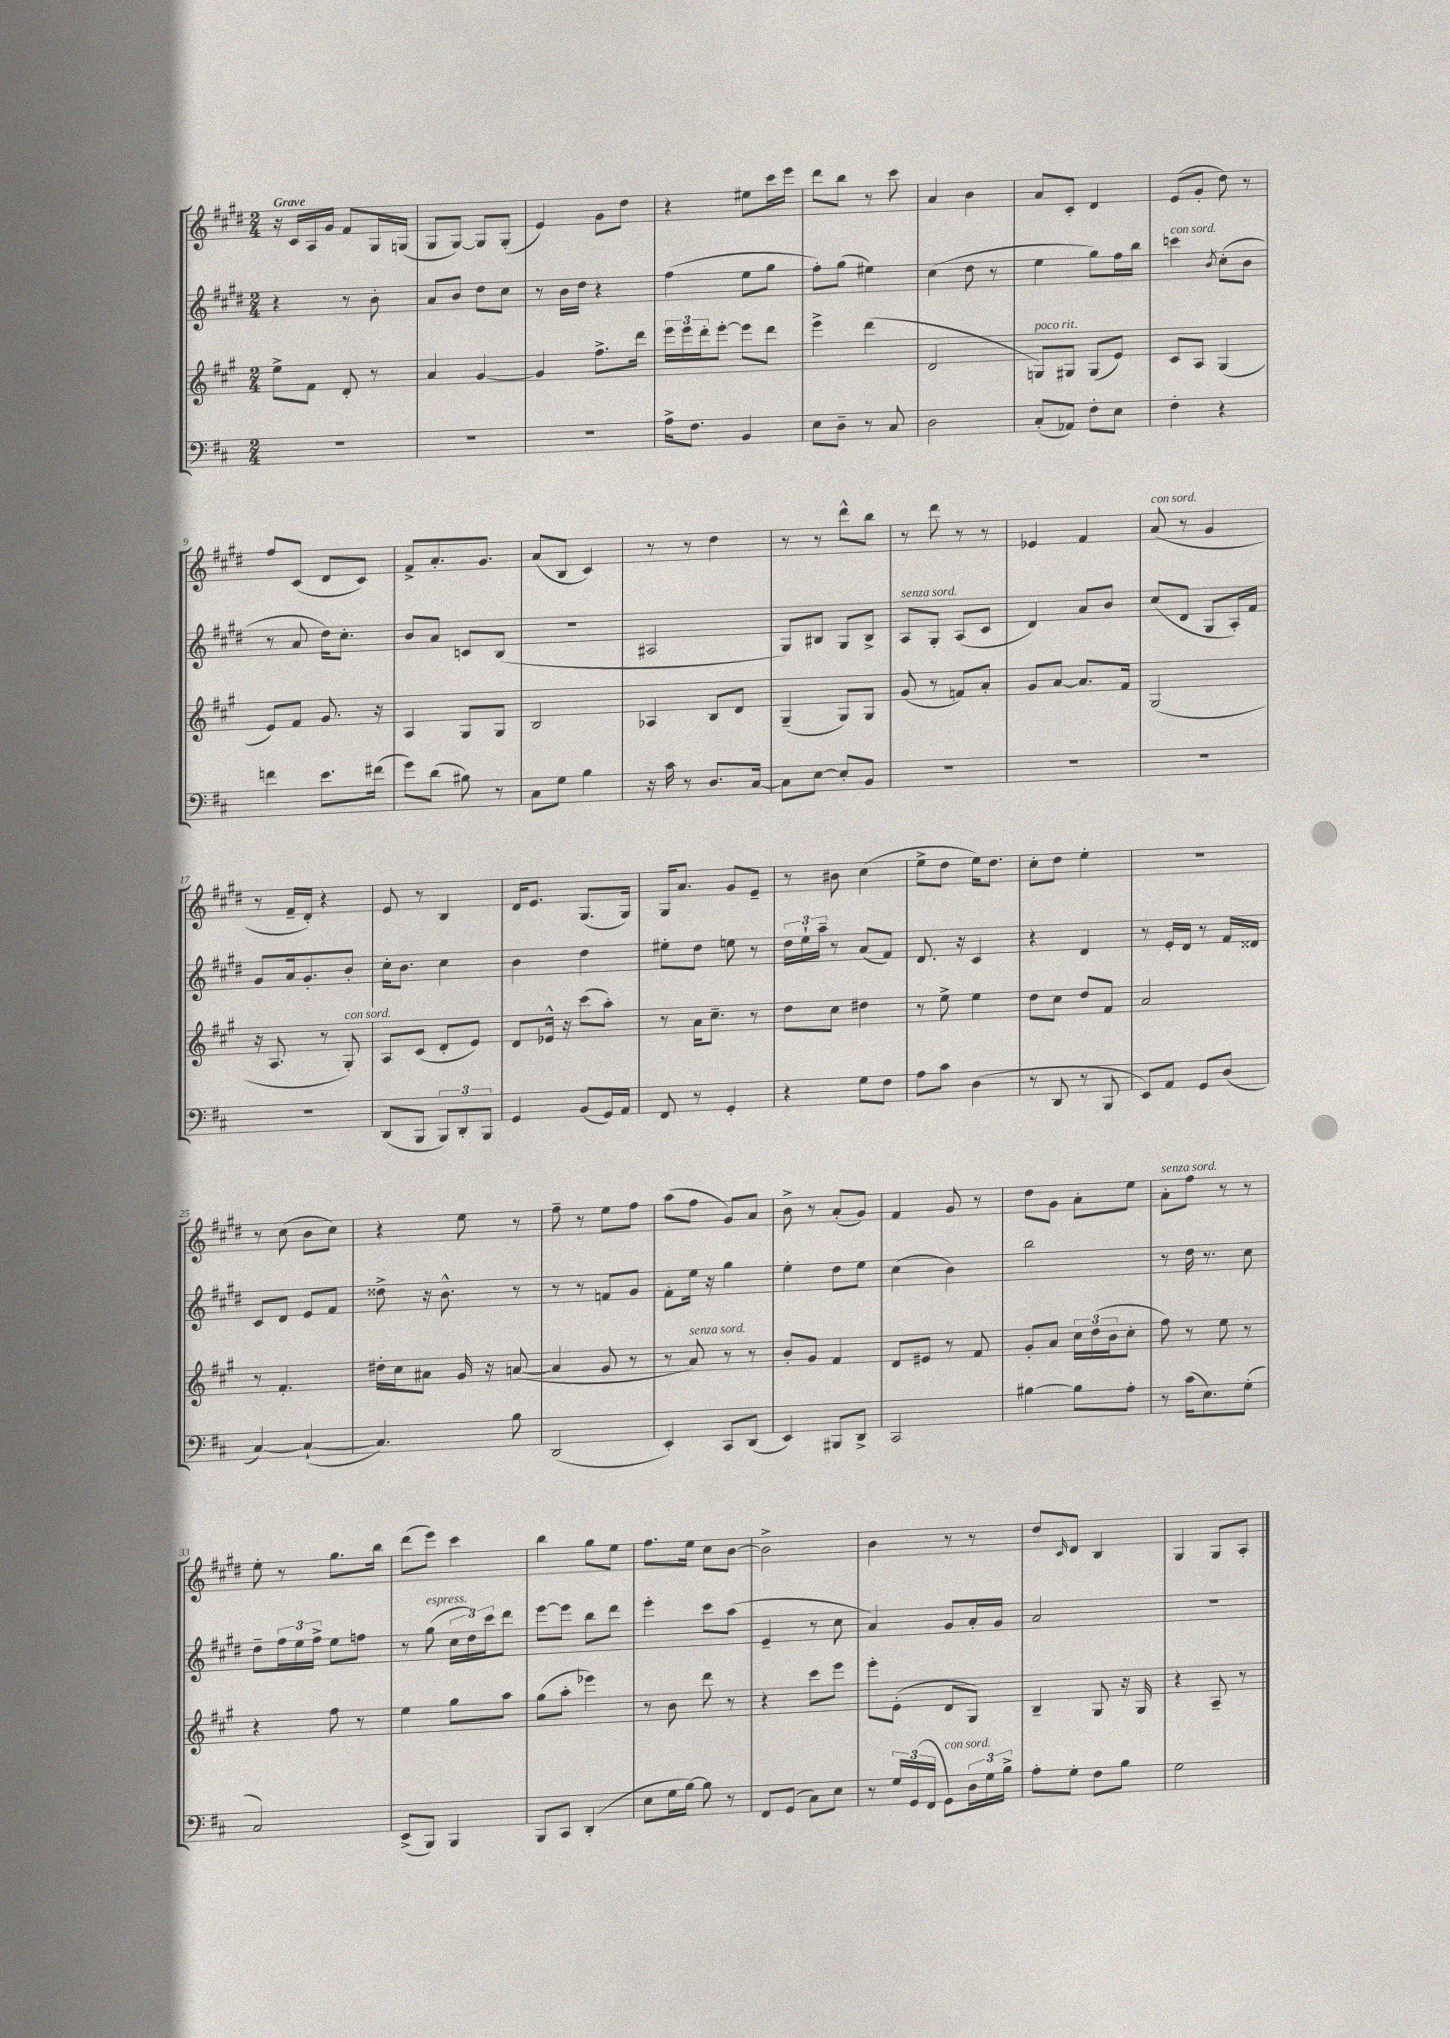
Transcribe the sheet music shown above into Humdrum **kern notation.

**kern	**kern	**kern	**kern
*part4	*part3	*part2	*part1
*staff4	*staff3	*staff2	*staff1
*clefF4	*clefG2	*clefG2	*clefG2
*k[f#c#]	*k[f#c#g#]	*k[f#c#g#d#]	*k[f#c#g#d#]
*M2/4	*M2/4	*M2/4	*M2/4
=1	=1	=1	=1
!	!	!	!LO:TX:a:B:t=Grave
2r	8ee^\L	4r	16r
.	.	.	16c#/LL
.	8f#\J	.	16A/
.	.	.	16g#/JJ
.	8d'/	8r	8f#/L
.	8r	8b'\	16G#/L
.	.	.	(16Gn/JJ
=2	=2	=2	=2
2r	4a/	8a/L	8G#/L
.	.	8b/J	[8G#/J)
.	[4g#/	8dd#\L	8G#/L]
.	.	8cc#\J	(8G#'/J
=3	=3	=3	=3
2r	4g#/]	8r	4e/)
.	.	16b\LL	.
.	.	16dd#\JJ	.
.	8.ff#^\L	4r	8g#\L
.	.	.	8dd#\J
.	16ddd\Jk	.	.
=4	=4	=4	=4
16A^\KL	24eee\LL	(4ff#\	4r
.	24eee\	.	.
8.F#\J	.	.	.
.	24ddd'\J	.	.
.	[8eee'\J	.	.
4BB/	8eee\L]	8ee\L	8ee#X\L
.	8ddd\J	8gg#\J	16ccc#\L
.	.	.	16eee\JJ
=5	=5	=5	=5
8E\L	4eee^\	8ff#'\L)	8ddd#\L
8D~\J	.	(8gg#\J	8bb\J
8r	(4ddd\	4ee#X\)	8r
8C#/	.	.	8ccc#\
=6	=6	=6	=6
2D\	2d/	(4cc#\	4a/
.	.	8dd#\	4b\
.	.	8r	.
=7	=7	=7	=7
!	!LO:TX:a:i:t=poco rit.	!	!
(8C#'/L	8Gn/L)	4ee\	8a/L
8AA-X/J)	8G#X/J	.	8c#'/J
8F#'\L	(8G#/L	8gg#\L)	4d#/
8E\J	8e/J)	16ff#\L	.
.	.	16bb\JJ	.
=8	=8	=8	=8
!	!	!LO:TX:a:i:t=con sord.	!
4F#'\	8c#/L	4cccn\	(8e/L
.	8A/J	.	8g#'/J
.	.	8qb/	.
4r	(4G#/	(8cc#'\L	8dd#\)
.	.	8b\J	8r
!!LO:LB:g=z
=9	=9	=9	=9
4fn\	8e/L)	8r	8ff#/L
.	8f#/J	8a/	(8c#/J
8.e\L	8.g#/	16dd#\KL)	8d#/L
.	.	8.cc#'\J	.
.	.	.	8c#/J)
(16f#X\Jk	16r	.	.
=10	=10	=10	=10
8g\L)	4A/	8b/L	8f#^/L
(8d\J	.	8a/J	8.a'/
8B#X\)	8G#/L	8cn/L	.
.	.	.	8.g#/J
8r	8G#/J	(8B/J	.
=11	=11	=11	=11
8C#\L	2B/	2r	(8a/L
8G\J	.	.	8B/J
4B\	.	.	4c#/)
=12	=12	=12	=12
16r	4A-X/	2A#X/	8r
16c#\	.	.	.
8r	.	.	8r
8.D/L	8B/L	.	4dd#\
.	8d/J	.	.
[16C#/Jk	.	.	.
=13	=13	=13	=13
8C#\L]	(4G#~/	8G#/L)	8r
[8E\J	.	8B#X/J	8r
8E'/L]	8G#/L)	8G#/L	8ddd#^^\L
8BB/J	8G#/J	8B#^/J	8bb\J
=14	=14	=14	=14
!	!	!LO:TX:a:i:t=senza sord.	!
2r	(8g#/	8A/L	8r
.	8r	8G#'/J	8ddd#\
.	8fn/L)	(8A/L	8r
.	8a'/J	8c#/J	8r
=15	=15	=15	=15
2r	8g#/L	4d#/)	4e-X/
.	[8a/J	.	.
.	8.a/L]	8a/L	4f#/
.	.	8b/J	.
.	16f#/Jk	.	.
=16	=16	=16	=16
!	!	!	!LO:TX:a:i:t=con sord.
2r	(2G#/	(8cc#/L	(8a/
.	.	8d#/J	8r
.	.	8G#/L	4g#/
.	.	16A'/L)	.
.	.	16f#/JJ	.
!!LO:LB:g=z
=17	=17	=17	=17
2r	16r	8g#/L	8r
.	8.A/	.	.
.	.	16a/k	16f#~/LL
.	.	8.g#'/	16d#'/JJ)
.	8r	.	4r
!	!LO:TX:a:i:t=con sord.	!	!
.	8G#'/)	8b'/J	.
=18	=18	=18	=18
(8DD/L	8A/L	16cc#'\KL	8e/
.	.	8.b\J	.
8BBB/J	(8c#/J	.	8r
12BBB/L)	8d'/L	4cc#\	4B/
12DD'/	.	.	.
.	8e/J)	.	.
12BBB/J	.	.	.
=19	=19	=19	=19
4GG/	8d/L	4b\	16d#/KL
.	.	.	8.e/J
.	16e-X^^/Jk	.	.
.	16r	.	.
(8BB/L	(8ccc#\L	4dd#\	(8.G#/L
16GG/L)	8aa'\J)	.	.
16AA/JJ	.	.	16G#/Jk)
=20	=20	=20	=20
8FF#/	8r	8ee#X'\L	16G#/KL
.	.	.	8.a/J
8r	16a\KL	8dd#\J	.
.	8.cc#~\J	.	.
4GG'/	.	8een\	8g#/L
.	8r	8r	8e~/J
=21	=21	=21	=21
4r	8dd\L	24dd#\LL	8r
.	.	24ee`\	.
.	.	24aa~\JJ	.
.	8cc#\J	8r	8b#X\
8G\L	4dd#X\	(8a/L	(4cc#\
8F#\J	.	8f#/J)	.
=22	=22	=22	=22
8A\L	8r	8.d#/	8ee^\L
8c#\J	8ee^\	.	8dd#\J
.	.	16r	.
(4D\	4ee\	4c#/	16ee\KL)
.	.	.	8.dd#\J
=23	=23	=23	=23
8r	8dd\L	4r	8cc#'\L
8DD/	8cc#\J	.	8dd#\J
8r	8dd/L	4d#/	4ee'\
8BBB/	8f#/J	.	.
=24	=24	=24	=24
8EE/L)	2a/	8r	2r
8AA/J	.	16e'/LL	.
.	.	16d#/JJ	.
8GG/L	.	8r	.
(8D/J	.	16f#/LL	.
.	.	16d##X/JJ	.
!!LO:LB:g=z
=25	=25	=25	=25
[4C#/)	8r	8c#/L	8r
.	4.f#'/	8d#/J	(8cc#\
(4C#`/_	.	8e/L	8b\L
.	.	8f#/J	8cc#\J)
=26	=26	=26	=26
4.C#/])	16dd#X'\LL	8dd##X^\	4r
.	16cc#\J	.	.
.	8a#X\J	16r	.
.	.	8.b^^\	.
.	16g#/	.	8ee\
.	16r	.	.
8B\	([8an/	8r	8r
=27	=27	=27	=27
(2DD/	4a/]	8r	8ff#~\
.	.	8r	8r
.	8g#/	8fn/L	8ee\L
.	8r	8g#/J	8ff#\J
=28	=28	=28	=28
4EE'/)	8r	8f#'\L	(8aa\L
!	!LO:TX:a:i:t=senza sord.	!	!
.	8a/)	16ee\Jk	8ff#\J
.	.	16r	.
8CC#/L	8r	4gg#\	8g#/L)
(8DD/J	8r	.	8a/J
=29	=29	=29	=29
4EE/)	8b'/L	4ee'\	8b^\
.	8g#/J	.	8r
8BBB#X/L	4f#/	8dd#\L	(8a'/L
8DD^/J	.	8ee\J	8g#/J)
=30	=30	=30	=30
2CC#/	8d/L	(4cc#\	4f#/
.	8e#X/J	.	.
.	8r	4b\)	8g#/
.	8f#/	.	8r
=31	=31	=31	=31
[4B#X\	8g#'/L	2bb\	8dd#\L
.	8a/J	.	8g#\J
8B#\L]	24cc#\LL	.	8a'\L
.	(24dd\	.	.
.	24b\J	.	.
8A'\J	8cc#'\J	.	8ee\J
=32	=32	=32	=32
!	!	!	!LO:TX:a:i:t=senza sord.
8r	8ff#\)	8r	8a'\L
(16c#\KL	8r	16dd#\	8ff#\J
8.E\)	.	8.r	.
.	8ee\	.	8r
(8G'\J	8r	8cc#\	8r
!!LO:LB:g=z
=33	=33	=33	=33
2C#/)	4r	8dd#~\L	8ee'\
.	.	24ff#\L	8r
.	.	24ee\	.
.	.	24ff#^\JJ	.
.	8ff#\	8ee\L	8.gg#\L
.	8r	8ffn\J	.
.	.	.	16bb\Jk
=34	=34	=34	=34
(8EE^/L	4ee\	8r	(8ddd#\L
!	!	!LO:TX:a:i:t=espress.	!
8BBB/J)	.	(8gg#\	8eee\J)
4BBB/	8gg#\L	24cc#\LL	4ccc#\
.	.	24dd#\)	.
.	.	24ccc#\J	.
.	8aa\J	8ddd#\J	.
=35	=35	=35	=35
8BBB/L	(8gg#\L	[8eee\L	4bb\
8CC#/J	8aa'\J	8eee\J]	.
(4DD'/	4eee-X\)	8bb\L	8gg#\L
.	.	8ddd#\J	8ee\J
=36	=36	=36	=36
8E\L	8r	4eee'\	8.ff#\L
16G\L	8b\	.	.
[16B\JJ)	.	.	16ee\Jk
8B\]	8ddd\	8ccc#\L	8cc#\L
8r	8r	(8aa\J	[8b\J
=37	=37	=37	=37
8FF#/L	4r	4e~/	2b^\]
(8GG/J	.	.	.
8C#\L)	8ccc#\L	8r	.
8E\J	8eee\J	8cc#\	.
=38	=38	=38	=38
8r	8eee'\L	4a/)	4b\
24G/LL	(8e'\J	.	.
(24GG/	.	.	.
24FF#/JJ	.	.	.
!LO:TX:a:i:t=con sord.	!	!	!
8GG\L)	8d/L	8g#/L	8r
24D\L	8G#/J)	16a'/L	8r
24G\	.	.	.
.	.	16g#/JJ	.
24B^\JJ	.	.	.
=39	=39	=39	=39
8A'\L	4B~/	2a/	8dd#/L
.	.	.	16qqc#/
8G'\J	.	.	8d#/J
8F#\L	8G#/	.	4B/
8B\J	16r	.	.
.	16G#/	.	.
=40	=40	=40	=40
2G\	4r	2r	4G#/
.	8A~/	.	8G#/L
.	8r	.	8A'/J
==	==	==	==
*-	*-	*-	*-
